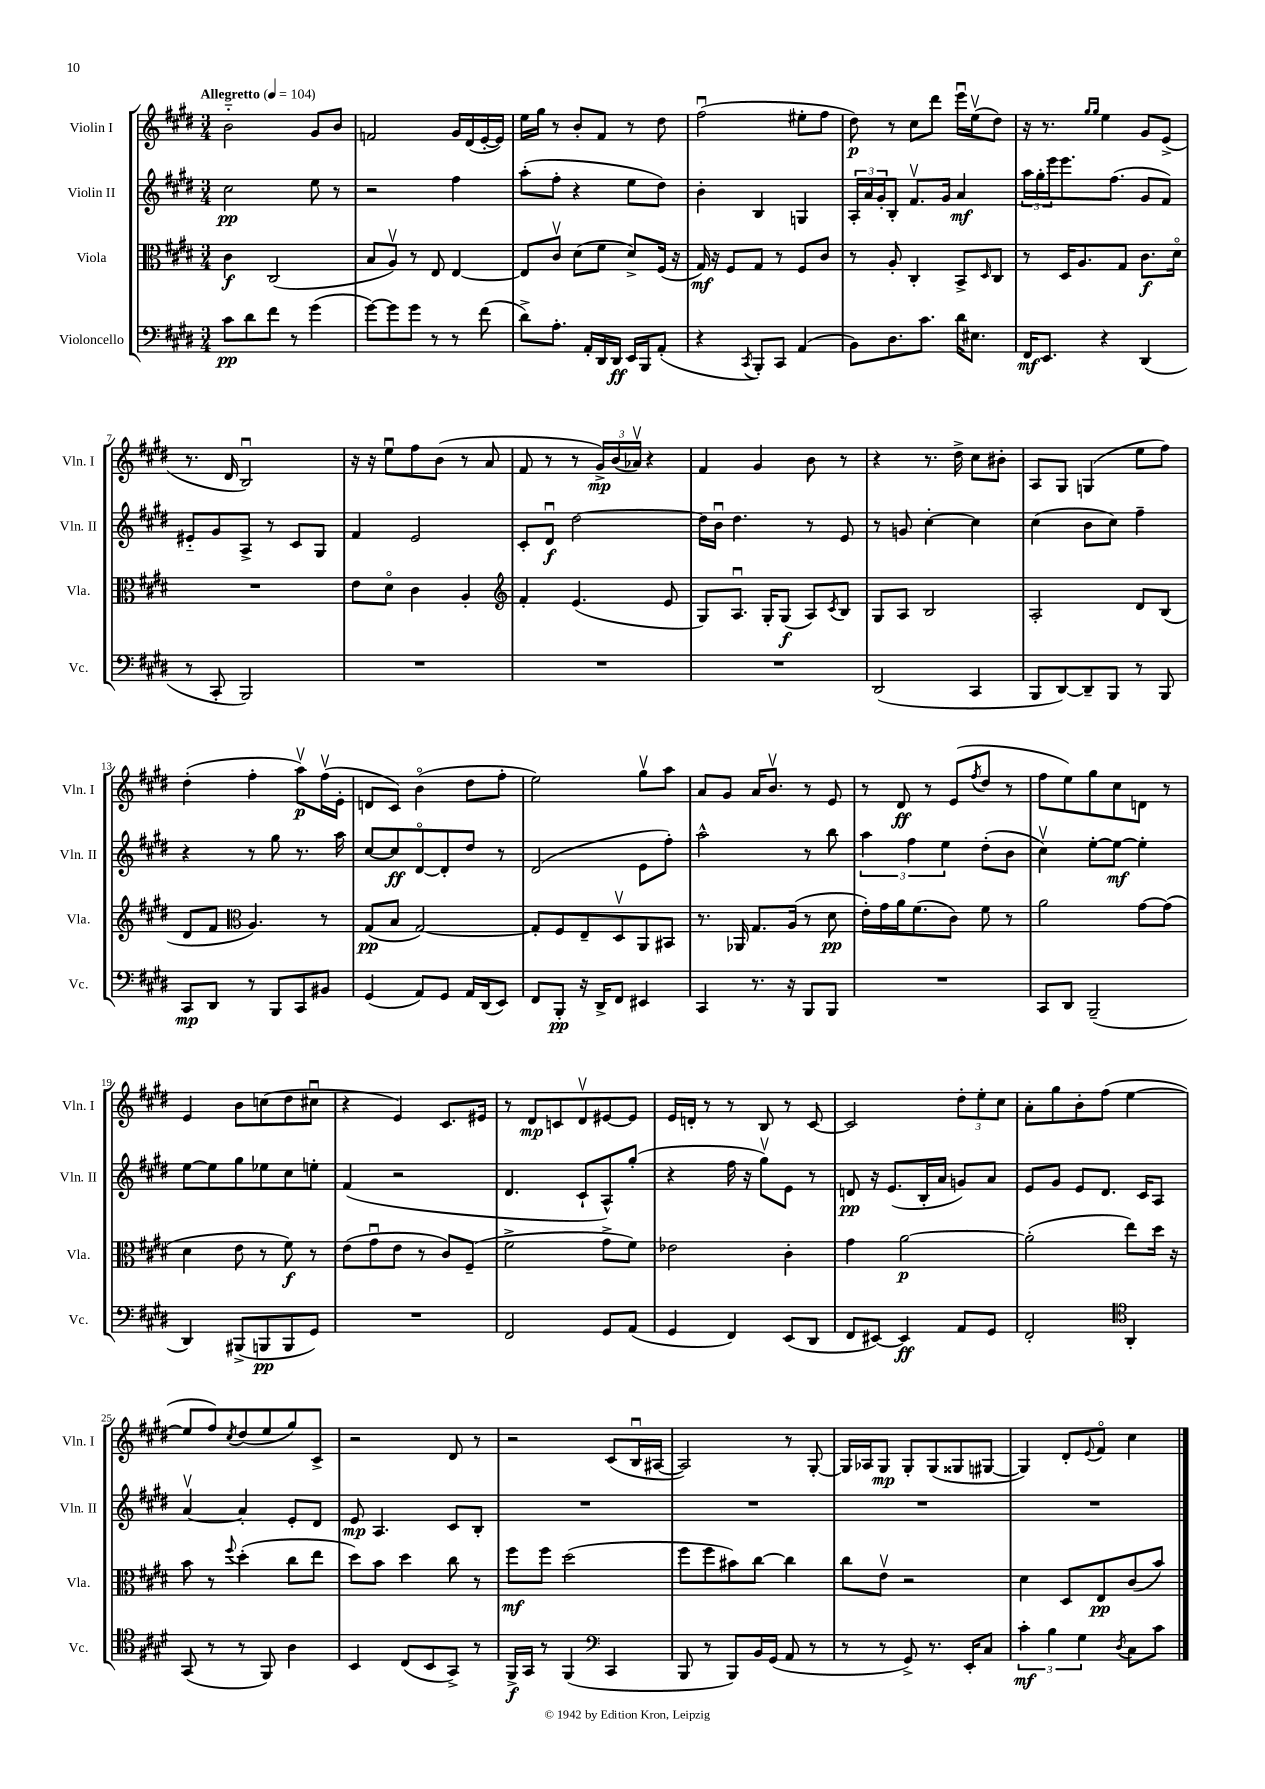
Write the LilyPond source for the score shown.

<<
\new StaffGroup <<
\new Staff = "s0" \with { instrumentName = "Violin I" shortInstrumentName = "Vln. I" } {
    \clef treble \key e \major \numericTimeSignature \time 3/4 \tempo "Allegretto" 4 = 104
    b'2-_ gis'8 b'8 |
    f'2 gis'16 dis'16( e'16~-. e'16) |
    e''16 gis''16 r8 b'8-. fis'8 r8 dis''8 |
    fis''2\downbow( eis''8-. fis''8 |
    dis''8\p) r8 cis''8 dis'''8 e'''16\downbow e''16\upbow( dis''8) |
    r16 r8. \grace { gis''16 gis''16 } e''4 gis'8 e'8->( |
    r8. dis'16 b2\downbow) |
    r16 r16 e''8\downbow fis''8 b'8( r8 a'8 |
    fis'8 r8 r8 \tuplet 3/2 { gis'16->\mp) b'16( aes'16\upbow) } r4 |
    fis'4 gis'4 b'8 r8 |
    r4 r8. dis''16-> cis''8 bis'8-. |
    a8 gis8 g4( e''8 fis''8) |
    dis''4-.( fis''4-. a''8\upbow\p) fis''16\upbow( e'16-. |
    d'8 cis'8) b'4\flageolet( dis''8 fis''8-. |
    e''2) gis''8\upbow a''8 |
    a'8 gis'8 a'16 b'8.\upbow r8 e'8 |
    r8 dis'8\ff r8 e'8( \acciaccatura { fis''8 } dis''8 r8 |
    fis''8 e''8) gis''8 cis''8 d'8 r8 |
    e'4 b'8 c''8( dis''8 cis''8\downbow |
    r4 e'4) cis'8. eis'16 |
    r8 dis'8\mp c'8 dis'8\upbow eis'8~ eis'8 |
    e'16 d'16-. r8 r8 b8 r8 cis'8~ |
    cis'2 \tuplet 3/2 { dis''8-. e''8-. cis''8 } |
    a'8-. gis''8 b'8-. fis''8( e''4~ |
    e''8 fis''8) \acciaccatura { cis''8 } dis''8( e''8 gis''8) cis'8-> |
    r2 dis'8 r8 |
    r2 cis'8( b16\downbow ais16~ |
    ais2) r8 gis8~-. |
    gis16 aes16 gis8\mp gis8-. gis8( gisis8 gis8~ |
    gis4) dis'8-. \appoggiatura { e'8 } fis'8\flageolet cis''4 \bar "|." |
}
\new Staff = "s1" \with { instrumentName = "Violin II" shortInstrumentName = "Vln. II" } {
    \clef treble \key e \major \numericTimeSignature \time 3/4
    cis''2\pp e''8 r8 |
    r2 fis''4 |
    a''8-.( fis''8-. r4 e''8 dis''8) |
    b'4-. b4 g4 |
    \tuplet 3/2 { a16-. a'16 gis'16-. } b8-. fis'8.\upbow gis'16 a'4\mf |
    \tuplet 3/2 { a''16 gis''16-. e'''16 } e'''8. fis''8.( gis'8 fis'8) |
    eis'8-_ gis'8 a8-> r8 cis'8 gis8 |
    fis'4 e'2 |
    cis'8-. dis'8\downbow\f dis''2~ |
    dis''16 b'16\downbow dis''4. r8 e'8 |
    r8 g'8 cis''4~-. cis''4 |
    cis''4( b'8 cis''8) fis''4-- |
    r4 r8 gis''8 r8. a''16 |
    cis''8~ cis''8\ff dis'8~\flageolet dis'8-. dis''8 r8 |
    dis'2( e'8 fis''8-.) |
    a''2-^ r8 b''8 |
    \tuplet 3/2 { a''4 fis''4 e''4 } dis''8-.( b'8 |
    cis''4\upbow) e''8~-. e''8~\mf e''4-. |
    e''8~ e''8 gis''8 ees''8 cis''8 e''8-. |
    fis'4( r2 |
    dis'4. cis'8-! a8-^) gis''8-.( |
    r4 fis''16 r16 gis''8\upbow) e'8 r8 |
    d'8\pp r16 e'8.( b16-. a'16 g'8) a'8 |
    e'8 gis'8 e'8 dis'8. cis'16 a8 |
    a'4~\upbow a'4-. e'8-. dis'8 |
    e'8\mp a4. cis'8 b8-. |
    R2. |
    R2. |
    R2. |
    R2. \bar "|." |
}
\new Staff = "s2" \with { instrumentName = "Viola" shortInstrumentName = "Vla." } {
    \clef alto \key e \major \numericTimeSignature \time 3/4
    cis'4\f cis2( |
    b8 a8\upbow) r8 e8 e4~ |
    e8 cis'8\upbow dis'8( fis'8 dis'8->) fis16( r16 |
    gis16\mf) r16 fis8 gis8 r8 fis8 cis'8 |
    r8 a8-. cis4-. b,8-> \grace { dis16 } cis8 |
    r8 dis16 a8. gis8 cis'8.\f dis'16\flageolet |
    R2. |
    e'8 dis'8\flageolet cis'4 a4-. |
    \clef treble fis'4-. e'4.( e'8 |
    gis8) a8.\downbow gis16-. gis8\f( a8) \acciaccatura { cis'8 } b8 |
    gis8 a8 b2 |
    a2-. dis'8 b8( |
    dis'8 fis'8 \clef alto a4.) r8 |
    gis8\pp( b8 gis2~) |
    gis8-. fis8 e8-- dis8\upbow a,8 bis,8 |
    r8. aes,16 gis8. a16( r8 dis'8\pp |
    e'16-.) gis'16 a'16 fis'8.( cis'8) fis'8 r8 |
    a'2 gis'8~ gis'8( |
    dis'4 e'8 r8 fis'8\f) r8 |
    e'8( gis'8\downbow e'8 r8 cis'8) fis8--( |
    fis'2-> gis'8-> fis'8) |
    ees'2 cis'4-. |
    gis'4 a'2~\p |
    a'2-.( e''8) dis''16 r16 |
    b'8 r8 \appoggiatura { fis''8 } dis''4-.( cis''8 e''8 |
    dis''8) b'8 dis''4 cis''8 r8 |
    fis''8\mf fis''8 dis''2( |
    fis''8 fis''8 bis'8) cis''8~ cis''4 |
    cis''8 e'8\upbow r2 |
    dis'4 dis8 e8\pp cis'8( b'8) \bar "|." |
}
\new Staff = "s3" \with { instrumentName = "Violoncello" shortInstrumentName = "Vc." } {
    \clef bass \key e \major \numericTimeSignature \time 3/4
    cis'8\pp dis'8 fis'8 r8 gis'4( |
    gis'8~) gis'8 gis'8 r8 r8 fis'8( |
    dis'8->) a8.-. a,16-. dis,16 dis,16\ff e,16 b,,16 a,8-.( |
    r4 \acciaccatura { cis,8 } b,,8-.) cis,8 a,4( |
    b,8) dis8. cis'8. dis'16 eis8. |
    fis,16\mf e,8. r4 dis,4( |
    r8 cis,8-. b,,2) |
    R2. |
    R2. |
    R2. |
    dis,2( cis,4 |
    b,,8 dis,8~) dis,8-- b,,8 r8 b,,8 |
    cis,8\mp dis,8 r8 b,,8 cis,8 bis,8 |
    gis,4( a,8) gis,8 a,16 dis,16( e,8) |
    fis,8 b,,8-.\pp r16 dis,16-> fis,8 eis,4 |
    cis,4 r8. r16 b,,8 b,,8 |
    R2. |
    cis,8 dis,8 b,,2--( |
    dis,4) bis,,8->( b,,8\pp b,,8 gis,8) |
    R2. |
    fis,2 gis,8 a,8( |
    gis,4 fis,4) e,8( dis,8 |
    fis,8 eis,8~) eis,4\ff a,8 gis,8 |
    fis,2-. \clef tenor a,4-. |
    gis,8( r8 r8 fis,8) a4 |
    b,4 cis8( b,8 gis,8->) r8 |
    fis,16->\f gis,16 r8 fis,4( \clef bass cis,4 |
    b,,8 r8 b,,8) b,16 gis,16( a,8 r8 |
    r8 r8 gis,8->) r8. e,16-. cis8 |
    \tuplet 3/2 { cis'4-.\mf b4 gis4 } \acciaccatura { dis8 } cis8 cis'8 \bar "|." |
}
>>
>>
